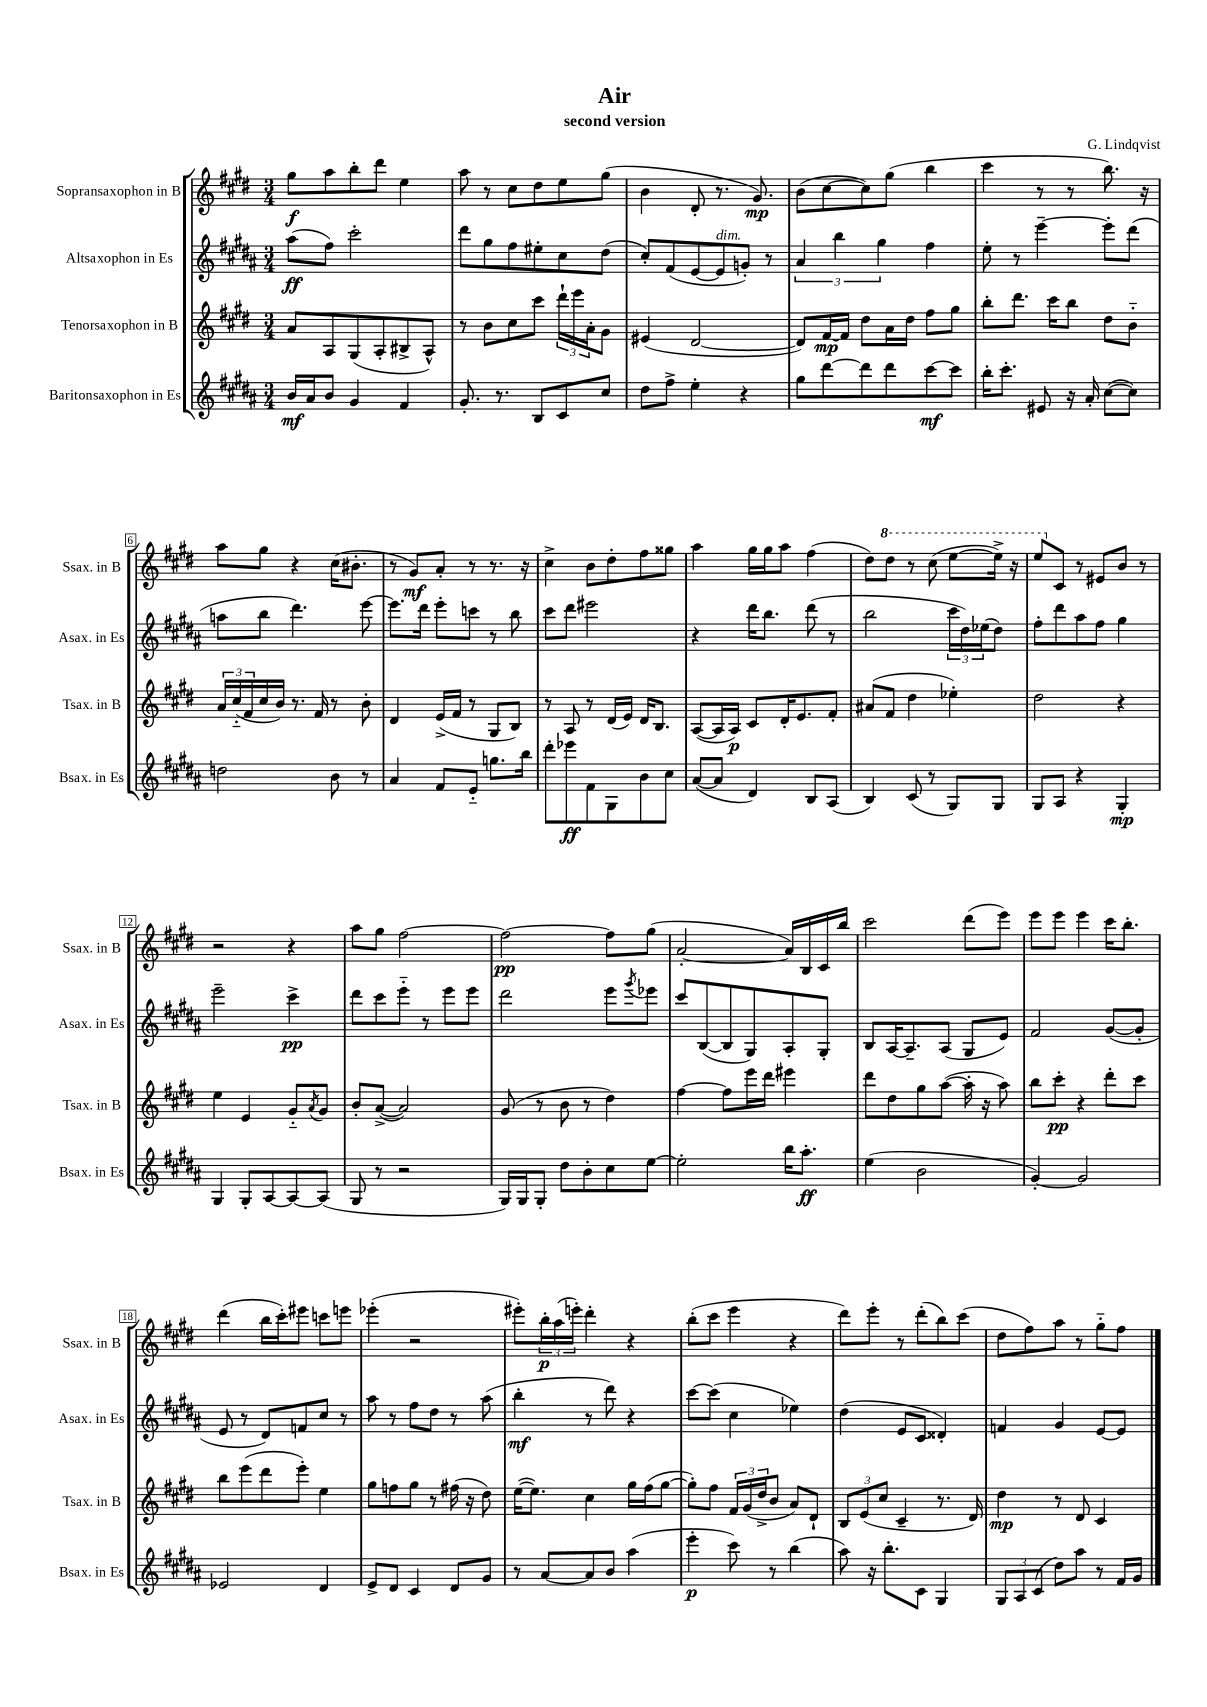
\header { title = "Air" composer = "G. Lindqvist" subtitle = "second version" }
<<
\new StaffGroup <<
\new Staff = "s0" \with { instrumentName = "Sopransaxophon in B" shortInstrumentName = "Ssax. in B" } {
    \clef treble \key e \major \numericTimeSignature \time 3/4
    gis''8\f a''8 b''8-. dis'''8 e''4 |
    a''8 r8 cis''8 dis''8 e''8 gis''8( |
    b'4 dis'8-. r8. gis'8.\mp) |
    b'8( cis''8~ cis''8) gis''8( b''4 |
    cis'''4 r8 r8 b''8.) r16 |
    a''8 gis''8 r4 cis''16( bis'8.-. |
    r8 gis'8\mf) a'8-. r8 r8. r16 |
    cis''4-> b'8 dis''8-. fis''8 gisis''8 |
    a''4 gis''16 gis''16 a''8 fis''4( |
    dis''8) \ottava #1 dis'''8 r8 cis'''8( e'''8~ e'''16->) r16 |
    e'''8 \ottava #0 cis'8 r8 eis'8 b'8 r8 |
    r2 r4 |
    a''8 gis''8 fis''2~ |
    fis''2~\pp fis''8 gis''8( |
    a'2~-. a'16) b16 cis'16 b''16 |
    cis'''2 dis'''8( e'''8) |
    e'''8 e'''8 e'''4 cis'''16 b''8.-. |
    dis'''4( b''16 cis'''16-.) eis'''8 c'''8 e'''8 |
    ees'''4-.( r2 |
    eis'''8-.) \tuplet 3/2 { b''16-.\p a''16( e'''16-.) } dis'''4-. r4 |
    b''8-.( cis'''8 e'''4 r4 |
    dis'''8) e'''8-. r8 dis'''8-.( b''8) cis'''8( |
    dis''8 fis''8) a''8 r8 gis''8-_ fis''8 \bar "|." |
}
\new Staff = "s1" \with { instrumentName = "Altsaxophon in Es" shortInstrumentName = "Asax. in Es" } {
    \clef treble \key b \major \numericTimeSignature \time 3/4
    ais''8\ff( fis''8) cis'''2-. |
    dis'''8 gis''8 fis''8 eis''8-. cis''8 dis''8( |
    cis''8-.) fis'8( e'8~ e'8^\markup { \italic "dim." } g'8-.) r8 |
    \tuplet 3/2 { ais'4 b''4 gis''4 } fis''4 |
    e''8-. r8 e'''4~-- e'''8-. dis'''8( |
    a''8 b''8 dis'''4.) e'''8~ |
    e'''8. dis'''16 e'''8-. c'''8 r8 b''8 |
    cis'''8 dis'''8 eis'''2 |
    r4 dis'''16 b''8. dis'''8( r8 |
    b''2 \tuplet 3/2 { cis'''16 dis''16) ees''16( } dis''8) |
    fis''8-. dis'''8 ais''8 fis''8 gis''4 |
    e'''2-- cis'''4->\pp |
    dis'''8 cis'''8 e'''8-_ r8 e'''8 e'''8 |
    dis'''2 e'''8 \acciaccatura { gis'''8 } ees'''8 |
    cis'''8 b8~( b8 gis8) ais8-. gis8-. |
    b8 ais16~ ais8.-- ais8( gis8 e'8) |
    fis'2 gis'8~( gis'8-. |
    e'8 r8 dis'8) f'8 cis''8 r8 |
    ais''8 r8 fis''8 dis''8 r8 ais''8( |
    b''4-.\mf r8 dis'''8) r4 |
    cis'''8~ cis'''8( cis''4 ees''4) |
    dis''4( e'8 cis'8 disis'4-.) |
    f'4 gis'4 e'8~ e'8 \bar "|." |
}
\new Staff = "s2" \with { instrumentName = "Tenorsaxophon in B" shortInstrumentName = "Tsax. in B" } {
    \clef treble \key e \major \numericTimeSignature \time 3/4
    a'8 a8 gis8( a8-. bis8-> a8-^) |
    r8 b'8 cis''8 cis'''8 \tuplet 3/2 { dis'''16-! e'''16 a'16-. } gis'8 |
    eis'4( dis'2~ |
    dis'8) fis'16~\mp fis'16 dis''8 a'16 dis''16 fis''8 gis''8 |
    b''8-. dis'''8. cis'''16 b''8 dis''8 b'8-_ |
    \tuplet 3/2 { a'16 cis''16-_( fis'16 } cis''16 b'16) r8. fis'16 r8 b'8-. |
    dis'4 e'16->( fis'16 r8 gis8 b8) |
    r8 a8 r8 dis'16( e'16) dis'16 b8. |
    a8~( a16 a16\p) cis'8 dis'16-. e'8. fis'8-. |
    ais'8( fis'8 dis''4 ees''4-.) |
    dis''2 r4 |
    e''4 e'4 gis'8-_ \acciaccatura { a'8 } gis'8 |
    b'8-. a'8~->( a'2) |
    gis'8( r8 b'8 r8 dis''4) |
    fis''4~ fis''8 e'''16 dis'''16 eis'''4 |
    dis'''8 dis''8 gis''8 a''8~( a''16-. r16 a''8) |
    b''8 cis'''8-.\pp r4 dis'''8-. cis'''8 |
    b''8 e'''8( dis'''8 e'''8-.) e''4 |
    gis''8 f''8 gis''8 r8 fis''16( r16 dis''8) |
    e''16~( e''8.) cis''4 gis''16 fis''16( gis''8~ |
    gis''8-.) fis''8 \tuplet 3/2 { fis'16 gis'16( dis''16-> } b'8 a'8) dis'8-! |
    \tuplet 3/2 { b8 e'8( cis''8 } cis'4-- r8. dis'16) |
    dis''4\mp r8 dis'8 cis'4 \bar "|." |
}
\new Staff = "s3" \with { instrumentName = "Baritonsaxophon in Es" shortInstrumentName = "Bsax. in Es" } {
    \clef treble \key b \major \numericTimeSignature \time 3/4
    b'16\mf ais'16 b'8 gis'4 fis'4 |
    gis'8.-. r8. b8 cis'8 cis''8 |
    dis''8 fis''8-> e''4-. r4 |
    gis''8 dis'''8~ dis'''8 dis'''8 cis'''8~\mf cis'''8 |
    b''16-. cis'''8.-. eis'8 r16 ais'16-. cis''8~( cis''8) |
    d''2 b'8 r8 |
    ais'4 fis'8 e'8-_ g''8. b''16 |
    dis'''8-. ees'''8\ff fis'8 gis8 b'8 cis''8 |
    ais'8~( ais'8 dis'4) b8 ais8( |
    b4) cis'8( r8 gis8) gis8 |
    gis8 ais8 r4 gis4-.\mp |
    gis4 gis8-. ais8~ ais8~ ais8( |
    gis8 r8 r2 |
    gis16) gis16 gis8-. dis''8 b'8-. cis''8 e''8~ |
    e''2-. b''16 ais''8.-.\ff |
    e''4( b'2 |
    gis'4~-.) gis'2 |
    ees'2 dis'4 |
    e'8-> dis'8 cis'4 dis'8 gis'8 |
    r8 ais'8~ ais'8 b'8 ais''4( |
    e'''4-.\p cis'''8) r8 b''4( |
    ais''8) r16 b''8.-. cis'8 gis4 |
    \tuplet 3/2 { gis8 ais8 cis'8( } dis''8) ais''8 r8 fis'16 gis'16 \bar "|." |
}
>>
>>
\layout { \context { \Score \override BarNumber.stencil = #(make-stencil-boxer 0.1 0.3 ly:text-interface::print) } }
